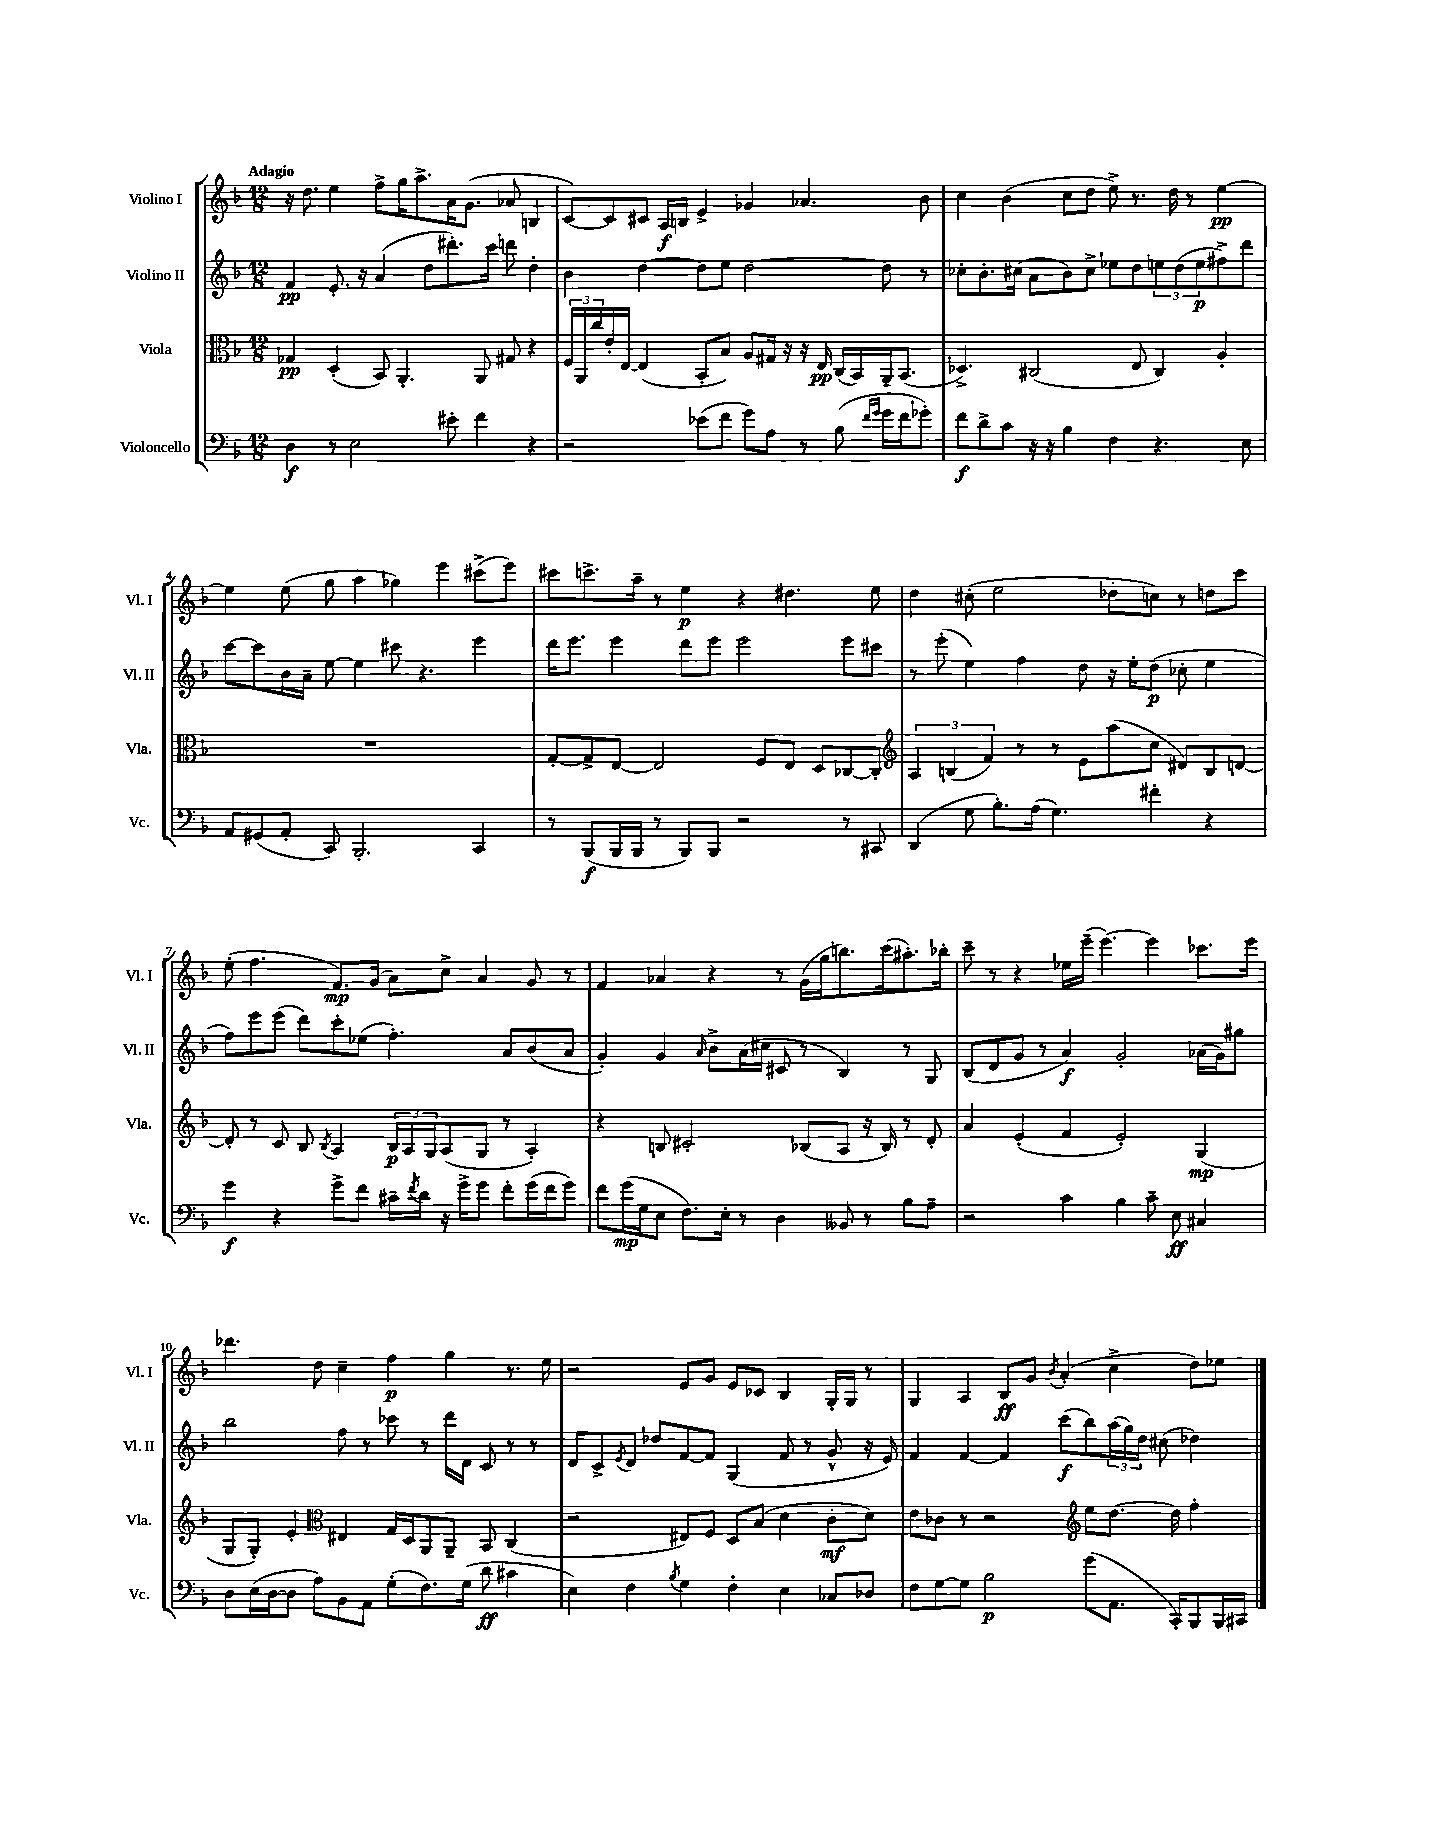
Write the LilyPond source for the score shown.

<<
\new StaffGroup <<
\new Staff = "s0" \with { instrumentName = "Violino I" shortInstrumentName = "Vl. I" } {
    \clef treble \key f \major \numericTimeSignature \time 12/8 \tempo "Adagio"
    r16 d''8. e''4 f''8-> g''16 a''8.-> a'16 g'8.( aes'8 b4 |
    c'8~) c'8 cis'8 a16\f b16 e'4-> ges'4 aes'4. bes'8 |
    c''4 bes'4( c''8 d''8 e''8->) r8. d''16 r8 e''4~\pp |
    e''4 e''8( g''8 a''4 ges''4) e'''4 cis'''8->( e'''8) |
    cis'''8 c'''8.-> a''16-- r8 e''4\p r4 dis''4. e''8 |
    d''4 cis''8-.( e''2 des''8-. c''8) r8 d''8 c'''8 |
    e''8-.( f''4. f'8.\mp) g'16( a'8) c''8-> a'4 g'8 r8 |
    f'4 aes'4 r4 r8 g'16( g''16 b''8.) c'''16( ais''8.-.) bes''16-. |
    c'''8-- r8 r4 ees''16 e'''16--( e'''4.~) e'''4 ces'''8. e'''16 |
    des'''4. d''8 c''4-- f''4\p g''4 r8. e''16 |
    r2 e'8 g'8 e'8 ces'8 bes4 g16-. g16 r8 |
    g4 a4 bes8\ff g'8 \acciaccatura { bes'8 } a'4-.( c''4-> d''8) ees''8 \bar "|." |
}
\new Staff = "s1" \with { instrumentName = "Violino II" shortInstrumentName = "Vl. II" } {
    \clef treble \key f \major \numericTimeSignature \time 12/8
    f'4\pp e'8.-. r16 a'4( d''8 dis'''8.-.) c'''16 d'''8 d''4-. |
    bes'4 d''4~ d''8 e''8 d''2~ d''8 r8 |
    ces''8-. bes'8.-. cis''16( a'8 bes'8) cis''8-> ees''8 d''8 \tuplet 3/2 { e''8 d''8( e''8\p } fis''8->) d'''8 |
    c'''8~ c'''8 bes'16 a'16-- e''8~ e''4 cis'''8 r4. e'''4 |
    d'''16 e'''8. e'''4 d'''8 e'''8 e'''2 e'''8 cis'''8 |
    r8 e'''8-.( e''4) f''4 d''8 r16 e''16-. d''8\p( ces''8-. e''4 |
    f''8) e'''8 e'''8( d'''8) c'''8-. ees''8( f''4.-.) a'8 bes'8( a'8 |
    g'4-.) g'4 \grace { a'16 } bes'8-> a'16( cis''16 cis'8 r8 bes4) r8 g8 |
    bes8( d'8 g'8 r8 a'4\f) g'2-. aes'16( g'16) gis''8 |
    bes''2 f''8 r8 ces'''8 r8 d'''16 d'16 c'8 r8 r8 |
    d'8 c'8-> \acciaccatura { e'8 } d'8 des''8 f'8~ f'8 g4( f'8 r8 g'8-^ r16 e'16) |
    f'4 f'4~ f'4 c'''8\f( bes''8) \tuplet 3/2 { a''16( g''16) d''16 } cis''8( des''4) \bar "|." |
}
\new Staff = "s2" \with { instrumentName = "Viola" shortInstrumentName = "Vla." } {
    \clef alto \key f \major \numericTimeSignature \time 12/8
    ges4\pp d4-.( bes,8) a,4.-. a,8 gis8 r4 |
    \tuplet 3/2 { f16 a,16 c''16 } e'16-. e16~ e4( bes,8-. bes8) a8 gis16 r16 r16 e16\pp c16( bes,16) a,16-- bes,8.( |
    des4.->) cis2( e8 cis4) a4-. |
    R1. |
    g8~-. g8-> e8~ e2 f8 e8 d8 ces8~ ces8-. |
    \clef treble \tuplet 3/2 { a4 b4( f'4) } r8 r8 e'8 a''8( c''8 dis'8) b8 d'8~ |
    d'8-. r8 c'8 bes8 \acciaccatura { bes8 } a4 \tuplet 3/2 { bes16\p a16 g16 } a8( g8 r8 a4-.) |
    r4 b8 cis'2-. bes8( a8 r16 bes16) r8 d'8-. |
    a'4 e'4-.( f'4 e'2-.) g4\mp( |
    g8 g8-.) e'4-. \clef alto eis4 g16 d16 a,8 a,8-- bes,8 c4( |
    r2 eis8) f8 d8 bes8( d'4 c'8-.\mf d'8) |
    e'8 ces'8 r8 r2 \clef treble e''8 d''8.~ d''16 f''4-. \bar "|." |
}
\new Staff = "s3" \with { instrumentName = "Violoncello" shortInstrumentName = "Vc." } {
    \clef bass \key f \major \numericTimeSignature \time 12/8
    d4\f r8 e2 eis'8-. f'4 r4 |
    r2 ees'8( f'8 g'8) a8 r8 bes8( \grace { f'16 g'16 } g'16 f'16 ges'8-.) |
    f'8\f d'8-> c'8 r16 r16 bes4 f4 r4. e8 |
    a,8 gis,8( a,8-. c,8) bes,,2.-. c,4 |
    r8 bes,,8\f( bes,,16 bes,,16 r8 bes,,8) bes,,8 r2 r8 cis,8 |
    d,4( g8 bes8.-.) a16( g4.) fis'4-. r4 |
    g'4\f r4 g'8-> f'8 cis'16-- \acciaccatura { f'8 } d'16 r16 g'16-> g'8 f'8-. g'16( f'16 g'8) |
    f'8 g'16\mp( g16 e8 f8.) e16-. r8 d4 beses,8 r8 bes8 a8-- |
    r2 c'4 bes4 c'8-- e8\ff cis4 |
    d8 e16( d16~ d8 a8) bes,8 a,8 g8-.( f8.) g16( d'8\ff cis'4 |
    e4) f4 \acciaccatura { bes8 } g4 f4-. e4 ces8 des8 |
    f8 g8~ g8 bes2\p g'8( a,8. c,16-.) bes,,8 bes,,16 cis,16 \bar "|." |
}
>>
>>
